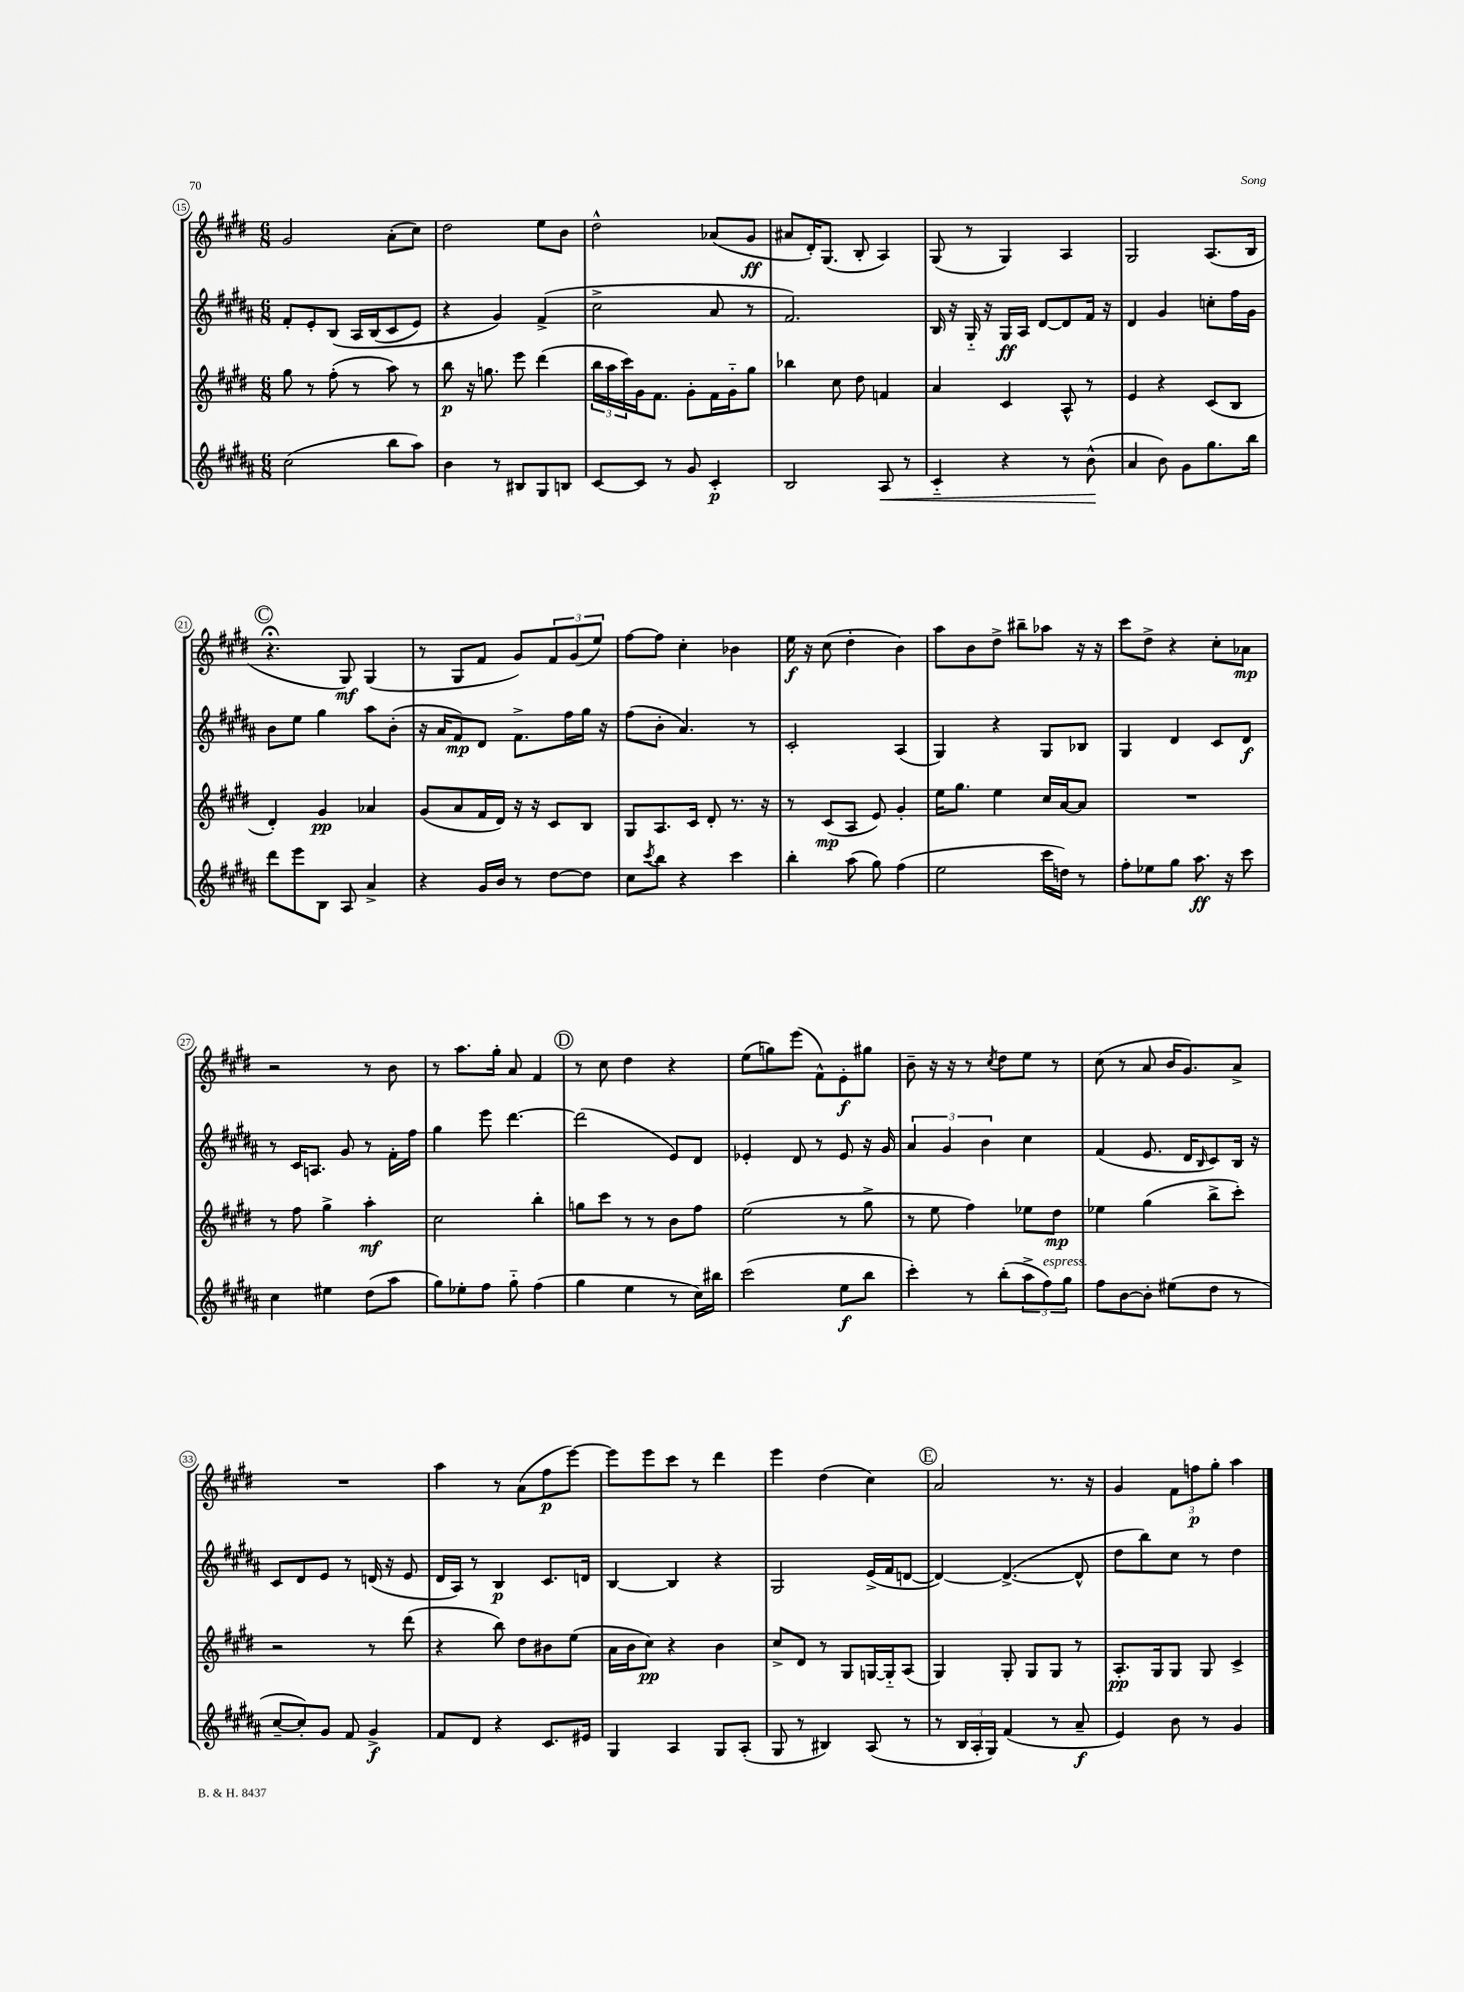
<<
\new StaffGroup <<
\new Staff = "s0" {
    \clef treble \key e \major \numericTimeSignature \time 6/8
    gis'2 a'8-.( cis''8) |
    dis''2 e''8 b'8 |
    dis''2-^ aes'8( gis'8\ff |
    ais'8 dis'16-.) gis8.( b8-. a4) |
    gis8( r8 gis4) a4 |
    gis2 a8.( b16 |
    \mark \markup { \circle "C" } r4.\fermata gis8\mf) gis4( |
    r8 gis8 fis'8 gis'8) \tuplet 3/2 { fis'8 gis'8( e''8) } |
    fis''8~ fis''8 cis''4-. bes'4 |
    e''16\f r16 cis''8( dis''4-. b'4) |
    a''8 b'8 dis''8-> bis''8-- aes''8 r16 r16 |
    cis'''8 dis''8-> r4 cis''8-. aes'8\mp |
    r2 r8 b'8 |
    r8 a''8. gis''16-. a'8 fis'4 |
    \mark \markup { \circle "D" } r8 cis''8 dis''4 r4 |
    e''8( g''8) e'''8( fis'8-^) e'8-.\f gis''8 |
    b'8-- r16 r16 r8 \acciaccatura { cis''8 } dis''8 e''8 r8 |
    cis''8( r8 a'8 b'16 gis'8.) a'8-> |
    R2. |
    a''4 r8 a'8( fis''8\p e'''8~) |
    e'''8 e'''8 cis'''8 r8 dis'''4 |
    e'''4 dis''4( cis''4) |
    \mark \markup { \circle "E" } a'2 r8. r16 |
    gis'4 \tuplet 3/2 { fis'8 f''8\p gis''8-. } a''4 \bar "|." |
}
\new Staff = "s1" {
    \clef treble \key b \major \numericTimeSignature \time 6/8
    fis'8-. e'8-. b8\( ais16 b16( cis'8 e'8) |
    r4 gis'4\) fis'4->( |
    cis''2-> ais'8 r8 |
    fis'2.) |
    b16 r16 gis16-_ r16 gis16\ff ais16 dis'8~ dis'8 fis'16 r16 |
    dis'4 gis'4 c''8-. fis''16 gis'16 |
    \mark \markup { \circle "C" } b'8 e''8 gis''4 ais''8 b'8-.( |
    r16 ais'16 fis'8\mp) dis'8 fis'8.-> fis''16 gis''16 r16 |
    fis''8( b'8-. ais'4.) r8 |
    cis'2-. ais4( |
    gis4) r4 gis8 bes8 |
    gis4 dis'4 cis'8 dis'8\f |
    r8 cis'16 a8. gis'8 r8 fis'16-. fis''16 |
    gis''4 e'''8 dis'''4.~ |
    \mark \markup { \circle "D" } dis'''2( e'8) dis'8 |
    ees'4-. dis'8 r8 ees'8 r16 gis'16 |
    \tuplet 3/2 { ais'4 gis'4 b'4 } cis''4 |
    fis'4( e'8. dis'16 \grace { b16 } cis'8) b16 r16 |
    cis'8 dis'8 e'8 r8 d'16( r16 e'8 |
    dis'16 ais16) r8 b4\p cis'8. d'16 |
    b4~ b4 r4 |
    gis2 e'16->( fis'16 d'8~ |
    \mark \markup { \circle "E" } d'4~) d'4.~->( d'8-^ |
    dis''8 b''8) cis''8 r8 dis''4 \bar "|." |
}
\new Staff = "s2" {
    \clef treble \key e \major \numericTimeSignature \time 6/8
    gis''8 r8 fis''8-.( r8 a''8) r8 |
    b''8\p r16 g''8. e'''8 dis'''4( |
    \tuplet 3/2 { b''16 a''16 cis'''16) } gis'16 fis'8. gis'8-. fis'16 gis'16-_ gis''8 |
    bes''4 cis''8 dis''8 f'4 |
    a'4 cis'4 a8-^ r8 |
    e'4 r4 cis'8( b8 |
    \mark \markup { \circle "C" } dis'4-.) gis'4\pp aes'4 |
    gis'8( a'8 fis'16 dis'16) r16 r16 cis'8 b8 |
    gis8 a8. cis'16 dis'8-. r8. r16 |
    r8 cis'8\mp( a8 e'8) gis'4-. |
    e''16 gis''8. e''4 cis''16 a'16~ a'8 |
    R2. |
    r8 fis''8 gis''4-> a''4-.\mf |
    cis''2 b''4-. |
    \mark \markup { \circle "D" } g''8 cis'''8 r8 r8 b'8 fis''8 |
    e''2( r8 gis''8-> |
    r8 e''8 fis''4) ees''8 dis''8\mp |
    ees''4 gis''4( b''8-> cis'''8-.) |
    r2 r8 dis'''8( |
    r4 b''8) dis''8 bis'8 e''8( |
    a'16 b'16 cis''8\pp) r4 b'4 |
    cis''8-> dis'8 r8 gis8 g16~ g16-_ a8( |
    \mark \markup { \circle "E" } gis4) gis8-. gis8 gis8 r8 |
    a8.-.\pp gis16 gis8 gis8 cis'4-> \bar "|." |
}
\new Staff = "s3" {
    \clef treble \key b \major \numericTimeSignature \time 6/8
    cis''2( b''8 ais''8) |
    b'4 r8 bis8 gis8 b8 |
    cis'8~ cis'8 r8 gis'8 cis'4-.\p |
    b2 ais8\< r8 |
    cis'4-_ r4 r8 b'8-^\!( |
    ais'4 b'8) gis'8 gis''8. b''16 |
    \mark \markup { \circle "C" } dis'''8 e'''8 b8 ais8 ais'4-> |
    r4 gis'16 b'16 r8 dis''8~ dis''8 |
    cis''8 \acciaccatura { cis'''8 } b''8 r4 cis'''4 |
    b''4-. ais''8( gis''8) fis''4( |
    e''2 cis'''16 d''16) r8 |
    fis''8-. ees''8 gis''8 ais''8.\ff r16 cis'''8 |
    cis''4 eis''4 dis''8( ais''8 |
    gis''8) ees''8-. fis''8 gis''8-_ fis''4( |
    \mark \markup { \circle "D" } gis''4 e''4 r8 cis''16) bis''16 |
    cis'''2( e''8\f b''8 |
    cis'''4-.) r8 b''8-.( \tuplet 3/2 { ais''8-> fis''8^\markup { \italic "espress." }) gis''8 } |
    fis''8 b'8~ b'8-. eis''8( dis''8 r8 |
    cis''8~-- cis''8-.) gis'8 fis'8 gis'4->\f |
    fis'8 dis'8 r4 cis'8. eis'16 |
    gis4 ais4 gis8 ais8-.( |
    gis8 r8 bis4) ais8( r8 |
    \mark \markup { \circle "E" } r8 \tuplet 3/2 { b16 ais16-. gis16) } fis'4( r8 ais'8--\f |
    e'4) b'8 r8 gis'4 \bar "|." |
}
>>
>>
\layout { \context { \Score currentBarNumber = #15 \override BarNumber.stencil = #(make-stencil-circler 0.1 0.3 ly:text-interface::print) } }
